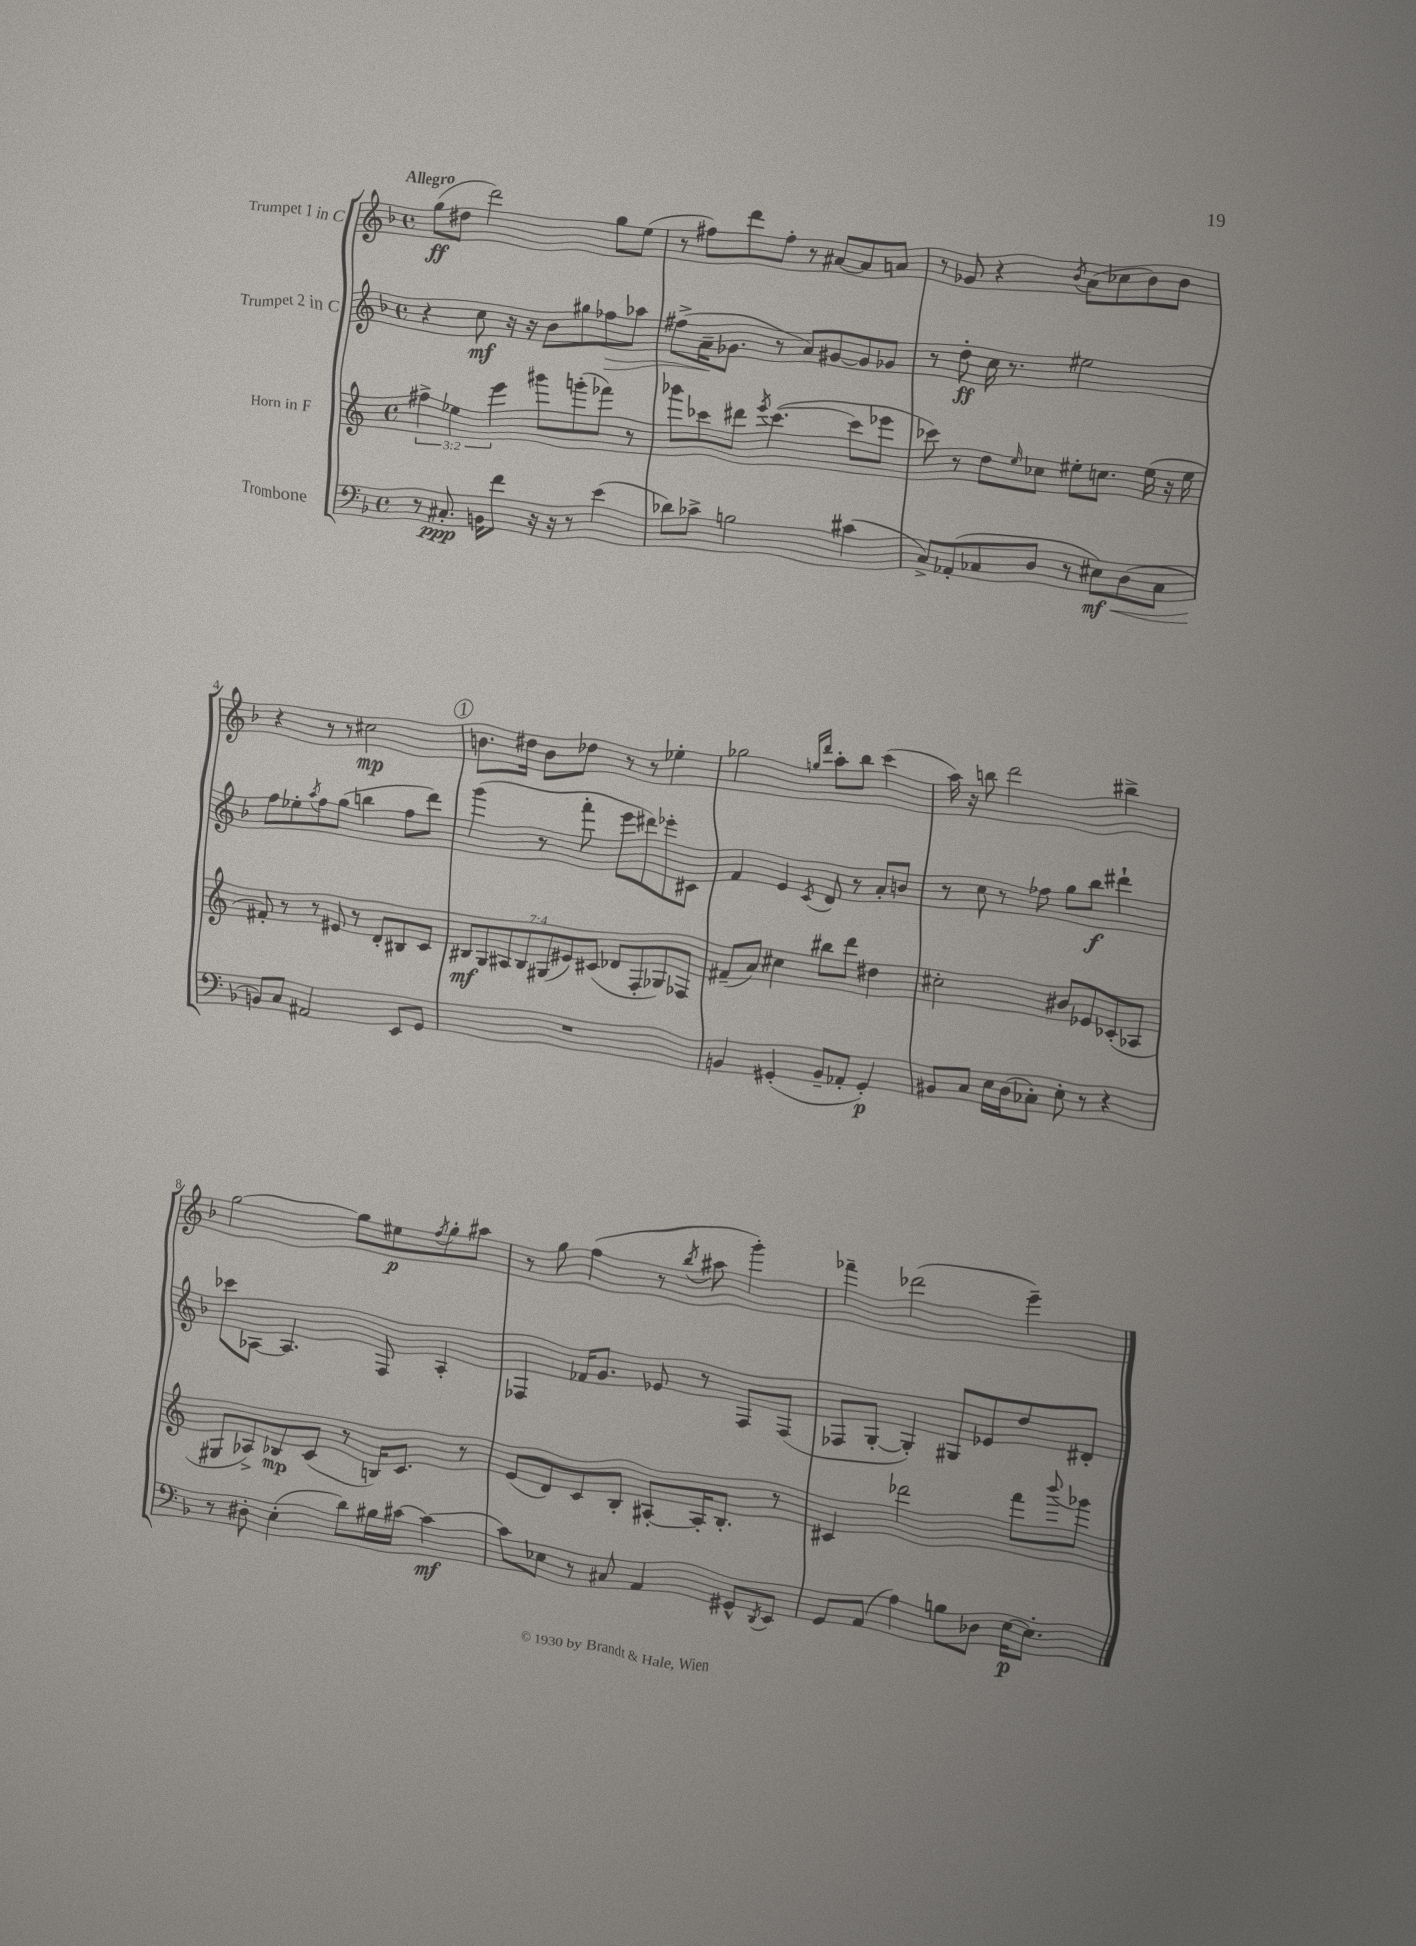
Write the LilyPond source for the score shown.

<<
\new StaffGroup <<
\new Staff = "s0" \with { instrumentName = "Trumpet 1 in C" } {
    \clef treble \key f \major \defaultTimeSignature \time 4/4 \tempo "Allegro"
    g''8\ff( dis''8 d'''2) g''8 e''8( |
    r8 fis''8) d'''8 fis''8-. r8 ais'8~ ais'8 a'8 |
    r8 ges'8 r4 \acciaccatura { bes'8 } a'8( ces''8 bes'8) bes'8 |
    r4 r8 r8 cis''2\mp |
    \mark \markup { \circle "1" } b'8. dis''16 b'8 des''8 r8 r8 ees''4-. |
    ges''2 \grace { g''16 d'''16 } a''8-. bes''8 c'''4( |
    a''16) r16 b''8 d'''2 bis''4-> |
    g''2~ g''8 eis''8\p \acciaccatura { f''8 } g''8-. ais''8 |
    r8 g''8 f''4( r8 \acciaccatura { bes''8 } ais''8 g'''4-.) |
    fes'''4-- des'''2( e'''4--) \bar "|." |
}
\new Staff = "s1" \with { instrumentName = "Trumpet 2 in C" } {
    \clef treble \key f \major \defaultTimeSignature \time 4/4
    r4 c''8\mf r16 r16 bes'8 gis''8 fes''8\> aes''8 |
    fis''8->( a'16--\! ges'8. r8 a'8) gis'8~ gis'8 ges'8 |
    r8 d''8-.\ff c''16 r8. eis''2 |
    f''8 ees''8-. \acciaccatura { a''8 } f''8 g''8( b''4 f''8 d'''8) |
    \mark \markup { \circle "1" } g'''4( r8 f'''8-. e'''8 dis'''8) ees'''8-. cis'8 |
    f'4 e'4 \acciaccatura { c'8 } d'8 r8 a'8-. b'8 |
    r8 c''8 r8 fes''8 g''8 bes''8\f dis'''4-! |
    ces'''8 aes8~ aes4. f8 aes4-. |
    fes4 fes'16 g'8. ees'8 r8 fes8 fes8( |
    fes8 g8~-. g4-.) gis8 ees'8 d''8 dis'8-. \bar "|." |
}
\new Staff = "s2" \with { instrumentName = "Horn in F" } {
    \clef treble \key c \major \defaultTimeSignature \time 4/4 \override Staff.TupletNumber.text = #tuplet-number::calc-fraction-text
    \tuplet 3/2 { fis''4-> ees''4 e'''4 } gis'''8 g'''8-.( fes'''8) r8 |
    ges'''8 ces'''8 dis'''8 \acciaccatura { e'''8 } ces'''4.~( ces'''8 ees'''8 |
    ces'''8) r8 d''8 \grace { e''16 } ces''8 eis''8-. c''8. eis''16( r16 eis''16 |
    fis'8-.) r8 r8 eis'8 r8 d'8-. bis8 c'8 |
    \mark \markup { \circle "1" } \tuplet 7/4 { bis8\mf g8 ais8 bis8 gis8( eis'8) cis'8( } des'8 f8-. ges8) fes8 |
    fis'8--( a'8) cis''4 bis''8 d'''8 dis''4 |
    cis''2-. bis'8 ees'8 ces'8-.( aes8 |
    gis8 aes8->) bes8\mp c'8( r8 b16) c'8. r8 |
    e'8( d'8) c'8 b8-. ais8~-. ais16-. b8.-. r8 |
    cis'4 des'''2 f'''8 \appoggiatura { b'''8 } ges'''8 \bar "|." |
}
\new Staff = "s3" \with { instrumentName = "Trombone" } {
    \clef bass \key f \major \defaultTimeSignature \time 4/4
    r8 cis8.-.\ppp b,16 f'8 r16 r16 r8 e'4( |
    des'8) ces'8-> b2 cis'4( |
    c8->) aes,8-.( ces8 d8 r8 eis8\mf\<) d8( ces8 |
    b,8\!) c8 ais,2 e,8 g,8 |
    \mark \markup { \circle "1" } R1 |
    b,4 gis,4-.( b,8-- aes,8-. gis,4-.\p) |
    bis,8 c8 e16 d16( ces8-.) e8-. r8 r4 |
    r8 dis8-. e4-.( d'8) bis16 cis'16~ cis'4~\mf |
    cis'8 ees8 r8 cis8 a,4 gis,8-^ \acciaccatura { d,8 } e,8 |
    g,8 a,8( a4) b8 des8 e16~\p e8.-. \bar "|." |
}
>>
>>
